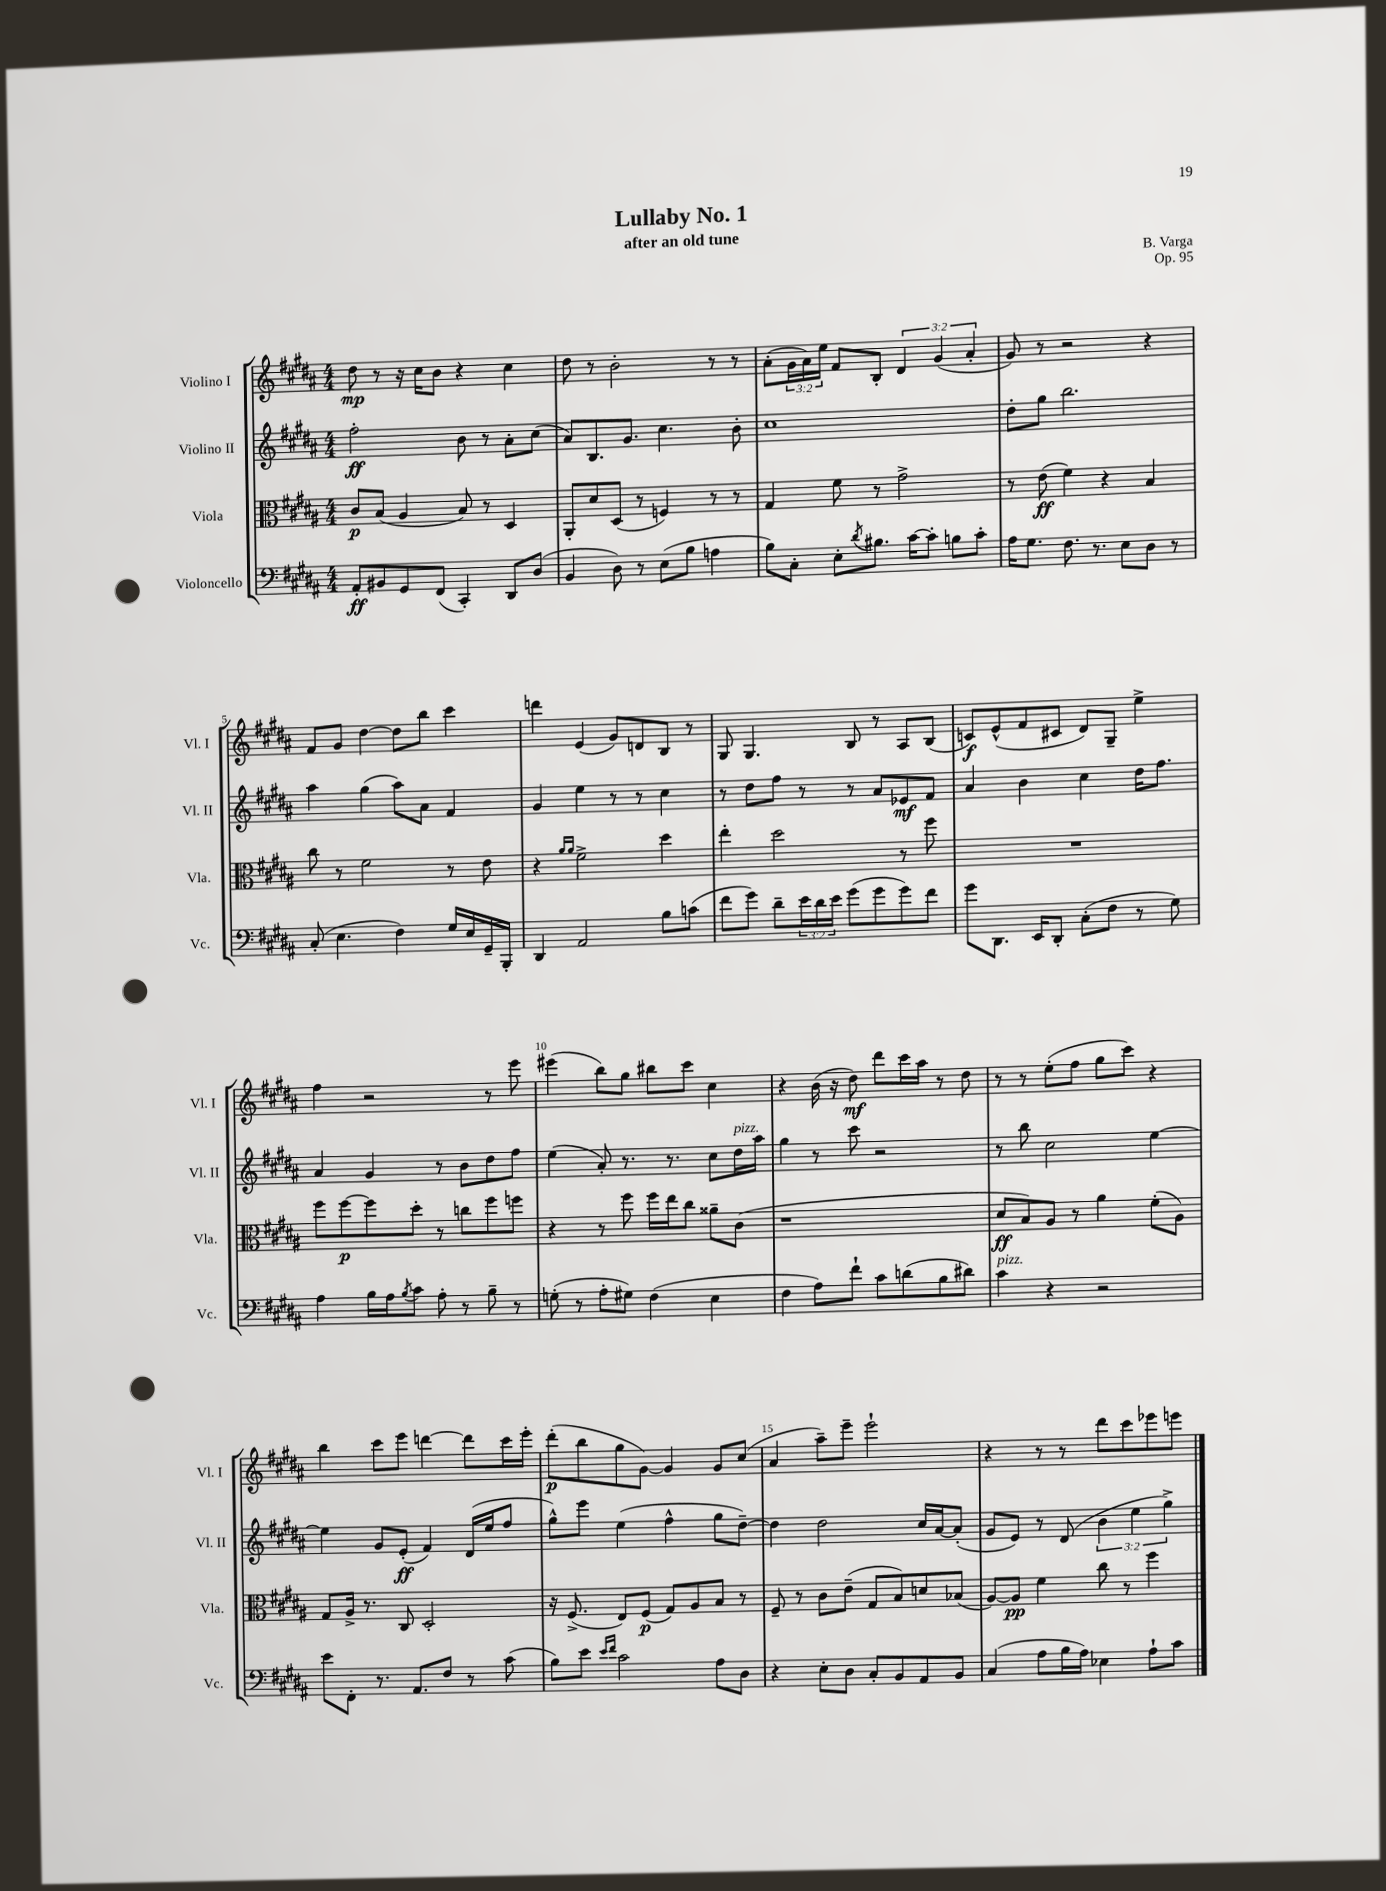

**kern	**dynam	**kern	**dynam	**kern	**dynam	**kern	**dynam
*part4	*part4	*part3	*part3	*part2	*part2	*part1	*part1
*staff4	*staff4	*staff3	*staff3	*staff2	*staff2	*staff1	*staff1
*I"Violoncello	*	*I"Viola	*	*I"Violino II	*	*I"Violino I	*
*I'Vc.	*	*I'Vla.	*	*I'Vl. II	*	*I'Vl. I	*
*clefF4	*	*clefC3	*	*clefG2	*	*clefG2	*
*k[f#c#g#d#a#]	*	*k[f#c#g#d#a#]	*	*k[f#c#g#d#a#]	*	*k[f#c#g#d#a#]	*
*M4/4	*	*M4/4	*	*M4/4	*	*M4/4	*
=1	=1	=1	=1	=1	=1	=1	=1
8AA#'/L	ff	8c#/L	p	2ff#'\	ff	8dd#\	mp
8BB#X/	.	(8B/J	.	.	.	8r	.
8GG#/	.	4A#/	.	.	.	16r	.
.	.	.	.	.	.	16cc#\KL	.
(8FF#/J	.	.	.	.	.	8b\J	.
4CC#'/)	.	8B/)	.	8b\	.	4r	.
.	.	8r	.	8r	.	.	.
8DD#/L	.	4D#/	.	8a#'\L	.	4cc#\	.
(8D#/J	.	.	.	(8cc#\J	.	.	.
=2	=2	=2	=2	=2	=2	=2	=2
4BB/	.	8AA#'/L	.	8a#/L)	.	8dd#\	.
.	.	8d#/	.	8.B/	.	8r	.
8D#\)	.	(8D#/J	.	.	.	2b'\	.
.	.	.	.	8.g#/J	.	.	.
8r	.	8r	.	.	.	.	.
(8E\L	.	4Fn/)	.	4.cc#\	.	.	.
8B\J	.	.	.	.	.	.	.
4An\	.	8r	.	.	.	8r	.
.	.	8r	.	8b'\	.	8r	.
=3	=3	=3	=3	=3	=3	=3	=3
8B\L)	.	4G#/	.	1cc#	.	(8a#'\L	.
8C#'\J	.	.	.	.	.	24g#\L	.
.	.	.	.	.	.	24a#\)	.
.	.	.	.	.	.	24ee\JJ	.
8E'\L	.	8f#\	.	.	.	8f#/L	.
8qd#/	.	.	.	.	.	.	.
8.B#X\J	.	8r	.	.	.	8B'/J	.
.	.	2g#^\	.	.	.	6d#/	.
[16c#\KL	.	.	.	.	.	.	.
8c#'\J]	.	.	.	.	.	.	.
.	.	.	.	.	.	(6g#/	.
8Bn\L	.	.	.	.	.	.	.
.	.	.	.	.	.	6a#'/	.
8c#'\J	.	.	.	.	.	.	.
=4	=4	=4	=4	=4	=4	=4	=4
16A#\KL	.	8r	.	8dd#'\L	.	8g#/)	.
8.G#\J	.	.	.	.	.	.	.
.	.	(8e\	ff	8gg#\J	.	8r	.
8.F#\	.	4f#\)	.	2.bb\	.	2r	.
8.r	.	.	.	.	.	.	.
.	.	4r	.	.	.	.	.
8E\L	.	.	.	.	.	.	.
8D#\J	.	4B/	.	.	.	4r	.
8r	.	.	.	.	.	.	.
!!LO:LB:g=z
=5	=5	=5	=5	=5	=5	=5	=5
(8C#'/	.	8cc#\	.	4aa#\	.	8f#/L	.
4.E\	.	8r	.	.	.	8g#/J	.
.	.	2f#\	.	(4gg#\	.	[4dd#\	.
4F#\)	.	.	.	8aa#\L)	.	8dd#\L]	.
.	.	.	.	8a#\J	.	8bb\J	.
16G#/LL	.	8r	.	4f#/	.	4ccc#\	.
16E/	.	.	.	.	.	.	.
16GG#~/	.	8e\	.	.	.	.	.
16BBB'/JJ	.	.	.	.	.	.	.
=6	=6	=6	=6	=6	=6	=6	=6
4DD#/	.	4r	.	4g#/	.	4dddn\	.
.	.	16qqa#/LL	.	.	.	.	.
.	.	16qqa#/JJ	.	.	.	.	.
2AA#/	.	2f#^\	.	4ee\	.	(4e/	.
.	.	.	.	8r	.	8g#/L)	.
.	.	.	.	8r	.	8dn/	.
8B\L	.	4dd#\	.	4cc#\	.	8B/J	.
(8cn\J	.	.	.	.	.	8r	.
=7	=7	=7	=7	=7	=7	=7	=7
8f#\L	.	4ee'\	.	8r	.	8G#/	.
8g#\J)	.	.	.	8dd#\L	.	4.G#/	.
8d#~\L	.	2dd#\	.	8ff#\J	.	.	.
24e\L	.	.	.	8r	.	.	.
24d#\	.	.	.	.	.	.	.
24e\JJ	.	.	.	.	.	.	.
(8g#\L	.	.	.	8r	.	8B/	.
8g#\	.	.	.	8a#/L	.	8r	.
8g#\)	.	8r	.	8e-X/	mf	8A#/L	.
8f#\J	.	8ff#\	.	8f#/J	.	(8B/J	.
=8	=8	=8	=8	=8	=8	=8	=8
8g#\L	.	1r	.	4a#/	.	8cn/L)	f
8.DD#\J	.	.	.	.	.	(8e^^/	.
.	.	.	.	4b\	.	8f#/	.
16EE/KL	.	.	.	.	.	.	.
8DD#'/J	.	.	.	.	.	8c#X/J	.
(8C#'\L	.	.	.	4cc#\	.	8d#/L)	.
8F#\J	.	.	.	.	.	8G#~/J	.
8r	.	.	.	16dd#\KL	.	4ee^\	.
.	.	.	.	8.ff#\J	.	.	.
8G#\)	.	.	.	.	.	.	.
!!LO:LB:g=z
=9	=9	=9	=9	=9	=9	=9	=9
4A#\	.	8ff#\L	.	4a#/	.	4ff#\	.
.	.	[8ff#\	p	.	.	.	.
16B\LL	.	8ff#\]	.	4g#/	.	2r	.
16A#\J	.	.	.	.	.	.	.
8qB/	.	.	.	.	.	.	.
8c#\J	.	8dd#'\J	.	.	.	.	.
8A#'\	.	8r	.	8r	.	.	.
8r	.	8ccn\L	.	8b\L	.	.	.
8B~\	.	8ff#\	.	8dd#\	.	8r	.
8r	.	8ffn\J	.	8ff#\J	.	8eee\	.
=10	=10	=10	=10	=10	=10	=10	=10
(8Gn'\	.	4r	.	(4ee\	.	(4eee#X\	.
8r	.	.	.	.	.	.	.
8A#'\L	.	8r	.	8a#'/)	.	8bb\L)	.
8G#X\J)	.	8ff#\	.	8.r	.	8gg#\J	.
(4F#\	.	16ff#\LL	.	.	.	8bb#X\L	.
.	.	16ee\J	.	8.r	.	.	.
.	.	8cc#\J	.	.	.	8ccc#\J	.
4E\	.	8a##X~\L	.	8cc#\L	.	4cc#\	.
!	!	!	!	!LO:TX:a:i:t=pizz.	!	!	!
.	.	(8c#\J	.	16dd#\L	.	.	.
.	.	.	.	16aa#\JJ	.	.	.
=11	=11	=11	=11	=11	=11	=11	=11
4F#\	.	1r	.	4gg#\	.	4r	.
8A#\L)	.	.	.	8r	.	(16b\	.
.	.	.	.	.	.	16r	.
8f#`\J	.	.	.	8ccc#\	.	8dd#\)	mf
8c#\L	.	.	.	2r	.	8ddd#\L	.
(8dn\	.	.	.	.	.	16ccc#\L	.
.	.	.	.	.	.	16aa#\JJ	.
8B\	.	.	.	.	.	8r	.
8d#X\J)	.	.	.	.	.	8dd#\	.
=12	=12	=12	=12	=12	=12	=12	=12
!LO:TX:a:i:t=pizz.	!	!	!	!	!	!	!
4c#\	.	8d#/L	ff	8r	.	8r	.
.	.	8B/)	.	8bb\	.	8r	.
4r	.	8A#/J	.	2cc#\	.	(8ee'\L	.
.	.	8r	.	.	.	8ff#\J	.
2r	.	4a#\	.	.	.	8gg#\L	.
.	.	.	.	.	.	8ccc#\J)	.
.	.	(8f#'\L	.	[4ee\	.	4r	.
.	.	8A#\J)	.	.	.	.	.
!!LO:LB:g=z
=13	=13	=13	=13	=13	=13	=13	=13
8e\L	.	8G#/L	.	4ee\]	.	4bb\	.
8FF#'\J	.	16A#^/Jk	.	.	.	.	.
.	.	8.r	.	.	.	.	.
8.r	.	.	.	8g#/L	.	8ccc#\L	.
.	.	8C#/	.	(8e'/J	ff	8eee\J	.
8.AA#/L	.	.	.	.	.	.	.
.	.	2D#'/	.	4f#/)	.	[4dddn\	.
8F#/J	.	.	.	.	.	.	.
8r	.	.	.	(16d#/LL	.	8ddd\L]	.
.	.	.	.	16ee/J	.	.	.
(8c#\	.	.	.	8ff#/J	.	16ccc#\L	.
.	.	.	.	.	.	16eee'\JJ	.
=14	=14	=14	=14	=14	=14	=14	=14
8B\L)	.	16r	.	8gg#^^\L)	.	(8ddd#'\L	p
.	.	(8.F#^/	.	.	.	.	.
8e\J	.	.	.	8eee\J	.	8bb\	.
16qqe/LL	.	.	.	.	.	.	.
16qqf#/JJ	.	.	.	.	.	.	.
2c#\	.	8E/L)	.	(4ee\	.	8gg#\	.
.	.	(8F#/J	p	.	.	[8g#\J)	.
.	.	8G#/L)	.	4ff#^^\	.	4g#/]	.
.	.	8A#/	.	.	.	.	.
8A#\L	.	8B/J	.	8gg#\L	.	8g#/L	.
8D#\J	.	8r	.	[8dd#~\J)	.	(8cc#/J	.
=15	=15	=15	=15	=15	=15	=15	=15
4r	.	8F#~/	.	4dd#\]	.	4a#/	.
.	.	8r	.	.	.	.	.
8E'\L	.	8c#\L	.	2dd#\	.	8aa#~\L)	.
8D#\J	.	(8e~\J	.	.	.	8eee~\J	.
8C#'/L	.	8G#/L	.	.	.	2eee`\	.
8BB/	.	8B/)	.	.	.	.	.
8AA#/	.	8dn/	.	16cc#/LL	.	.	.
.	.	.	.	[16a#/J	.	.	.
8BB/J	.	(8B-X/J	.	(8a#'/J]	.	.	.
=16	=16	=16	=16	=16	=16	=16	=16
(4C#/	.	[8A#/L)	.	8g#/L	.	4r	.
.	.	8A#/J]	pp	8e/J)	.	.	.
8A#\L	.	4f#\	.	8r	.	8r	.
16B\L	.	.	.	(8d#/	.	8r	.
16A#\JJ)	.	.	.	.	.	.	.
4E-X\	.	8cc#\	.	6b\	.	8ddd#\L	.
.	.	8r	.	.	.	8ccc#\	.
.	.	.	.	6ee\	.	.	.
8A#`\L	.	4ff#\	.	.	.	8eee-X\	.
.	.	.	.	6gg#^\)	.	.	.
8c#\J	.	.	.	.	.	8eeen\J	.
==	==	==	==	==	==	==	==
*-	*-	*-	*-	*-	*-	*-	*-
